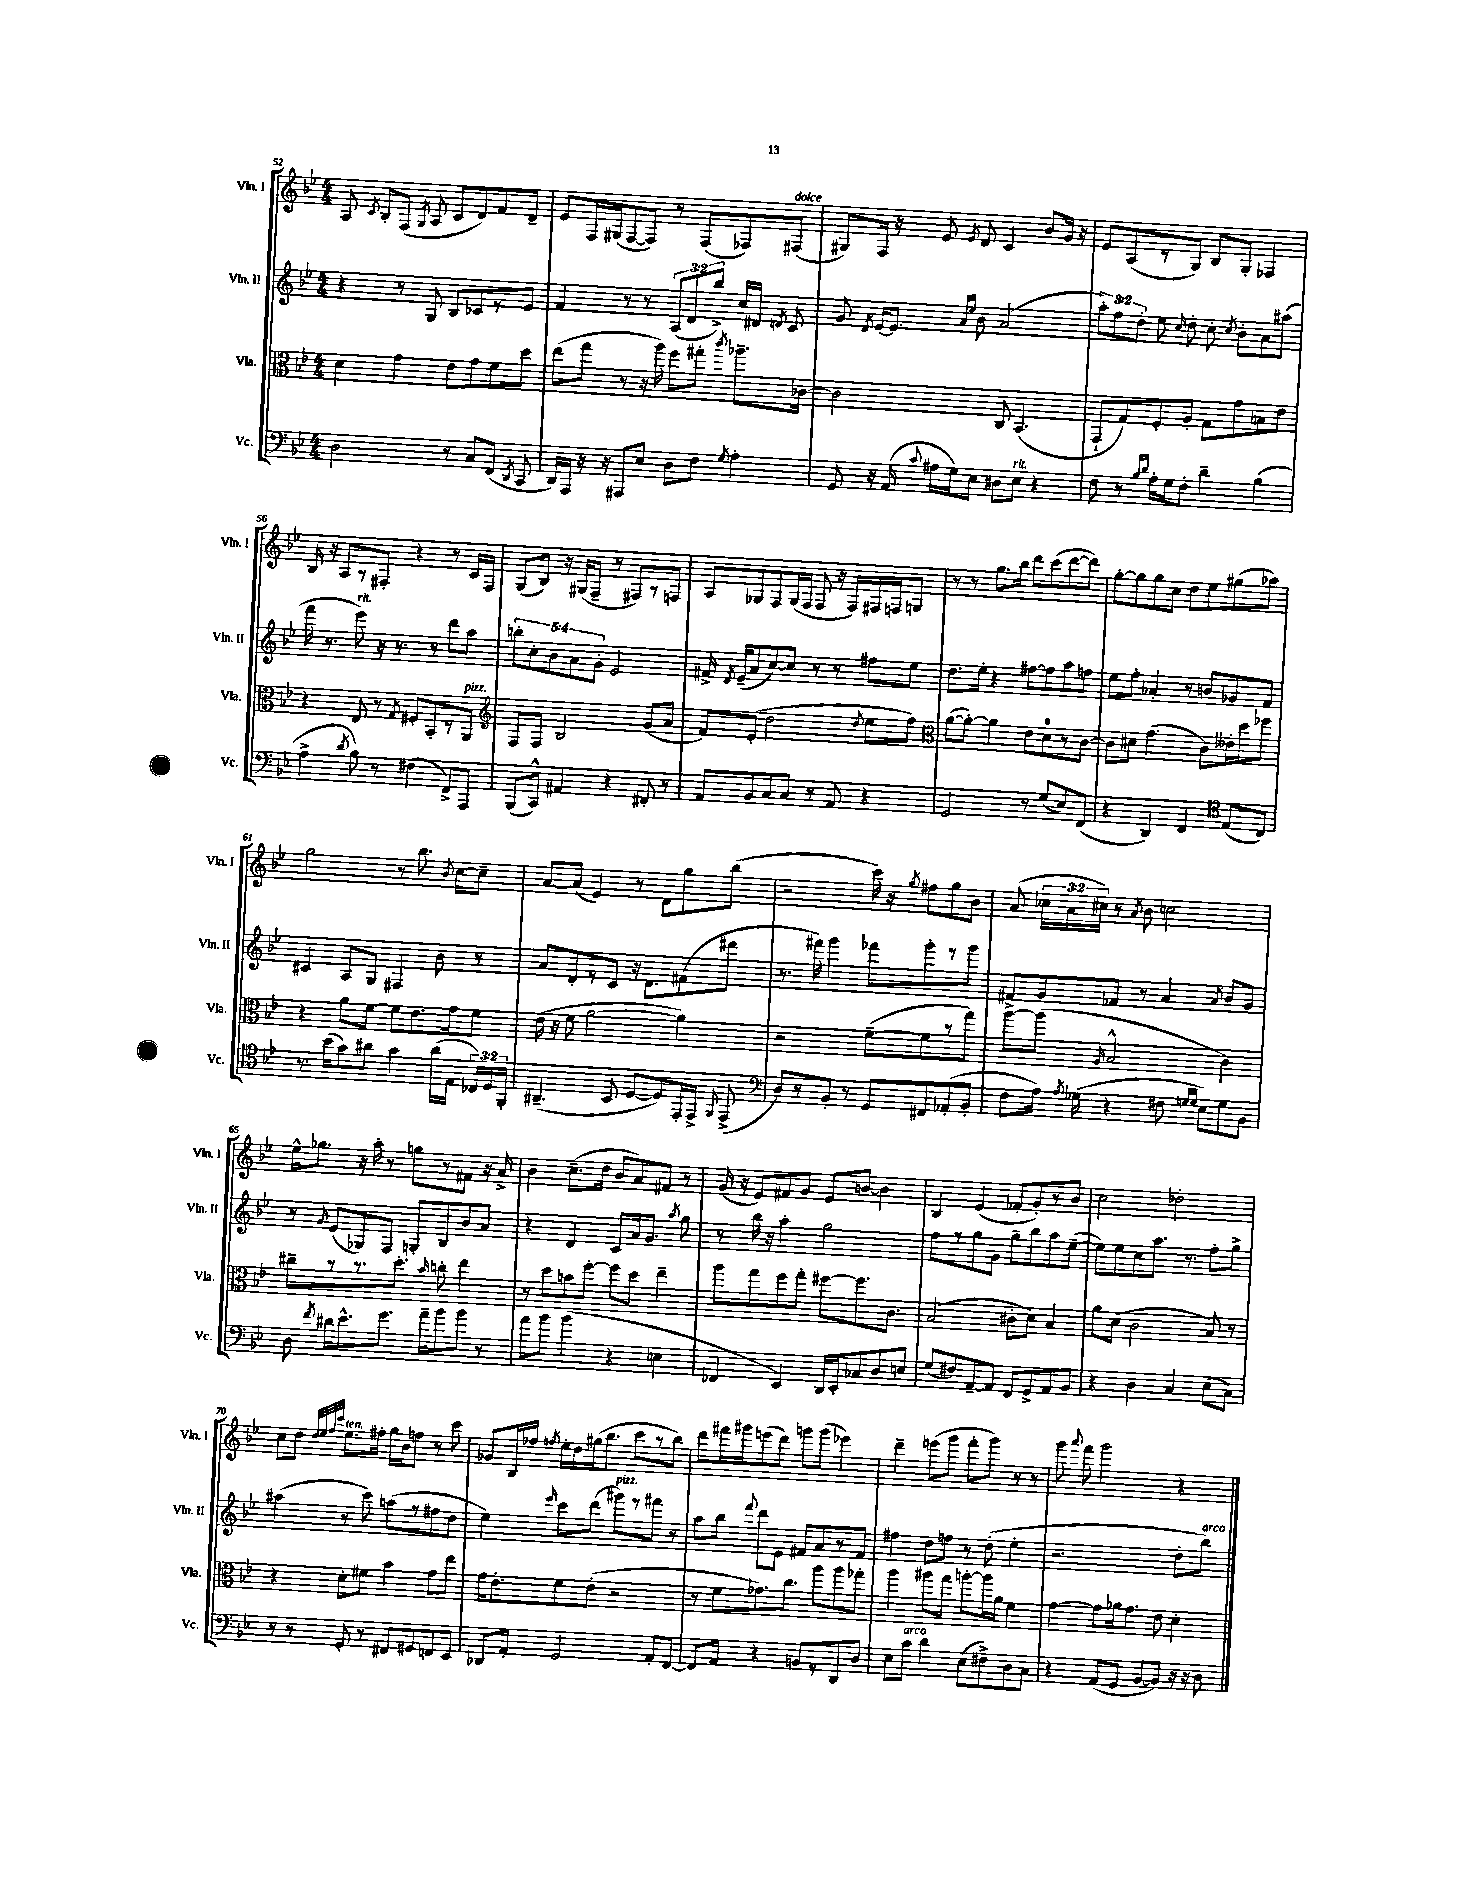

**kern	**kern	**kern	**kern
*staff4	*staff3	*staff2	*staff1
*clefF4	*clefC3	*clefG2	*clefG2
*k[b-e-]	*k[b-e-]	*k[b-e-]	*k[b-e-]
*M4/4	*M4/4	*M4/4	*M4/4
2D	4d	4r	8A
.	.	.	8qc
.	.	.	8B-'
.	4g	8r	(8F
.	.	.	8qG
.	.	8G	8A
8r	8e-	8B-	8c
8C	8g	8c-	8d)
(8FF	8f	8r	8f
8qDD	.	.	.
8CC	8dd	8e-	8d~
=	=	=	=
16DD)	(8ee-	4f	8e-
16AAA	.	.	.
16r	8gg	.	16F
16r	.	.	(16G#
8AAA#	8r	8r	[8F
8E-	16r	8r	8F])
.	16aa)	.	.
8D	8ff	(12A	8r
.	.	12d	.
8F	8gg#'	.	(8F
.	.	12bb-^)	.
8qG	8qccc	.	.
4A'	8.aa-~	16cc	8F-)
.	.	16d#	.
.	.	8qd	.
.	.	8c	(8F#
.	[16c-	.	.
=	=	=	=
8GG	2c-]	8g	8G#)
.	.	8qd	.
16r	.	[16e-	16F
(16AA	.	8.e-]	16r
8qqc	.	.	.
16A#	.	.	8e-
16G)	.	.	.
.	.	16qqa	.
.	.	16qqee-	8qe-
8E-	.	8b-	8d
8D#	8C	(2a	4c
8E-	(4.BB-	.	.
4r	.	.	8b-
.	.	.	16g
.	.	.	16r
=	=	=	=
8F	8GG`	12aa')	8e-
.	.	12ff	.
8r	8G)	.	(8A
.	.	12dd'	.
16qqB-	.	.	.
16qqd	.	.	.
16A'	8F'	8ee-	8r
16G	.	.	.
.	.	16qqcc	.
8F'	8A'	8dd'	8G)
4d~	8G	8cc'	8B-
.	.	8qcc	.
.	8g	8b-'	8G'
(4B-	8B	8a	4F-
.	8e-	(8aa#	.
=	=	=	=
4A^	4r	16fff	16B-
.	.	8.r	16r
.	.	.	8A
8qd	.	.	.
8B-)	8E-	8eee-)	8r
8r	8r	16r	8F#'
.	.	8.r	.
.	8qG	.	.
(4F#	8F#'	.	4r
.	8BB-'	8r	.
8FF^)	8r	8ddd	8r
8AAA	8AA	8aa	16c
.	.	.	16F#
=	=	=	=
*	*clefG2	*	*
(8BBB-	8F	10bb'	(8G
.	.	10cc'	.
8CC^^)	8F	.	8B-)
.	.	10b-	.
4AA#	2B-	.	16r
.	.	10a	.
.	.	.	(16G#
.	.	.	8F~
.	.	10g'	.
4r	.	2e-	8r
.	.	.	8F#)
8FF#'	(8g	.	8r
8r	8a	.	8F
=	=	=	=
8AA	8f)	16f#^	8A
.	.	8qd	.
.	.	(16e-~	.
8BB-	(8e-'	8a	8G-
8C	2dd	[8cc)	8F
8C	.	8cc]	(16G-
.	.	.	16F
8r	.	8r	8F
8AA	.	8r	16r
.	.	.	16F)
.	8qdd	.	.
4r	8ee-	8ff#	16F#
.	.	.	16F
.	8ff)	8ee-	8G
=	=	=	=
*	*clefC3	*	*
2GG	([8a	8.dd	8r
.	8a'_)	.	8r
.	.	16ee-'	.
.	4a]	4r	8.gg
.	.	.	16bb-
8r	8e-	[8ff#	8ddd
(8G	8d	8ff#]	(8ccc
8E-)	8r	8aa	[8ddd
(8FF	[8c	8ff	8ddd])
=	=	=	=
4r	8c]	8ee-	[8gg'
.	8d#	8ff'	8gg]
4DD)	(4.g	4a-'	8gg
.	.	.	8cc
4FF	.	8r	8dd
.	8c)	8b	8ee-
*clefC4	*	*	*
(8E-	16e--'	8g-	(8gg#
.	16dd	.	.
8C)	8ff-	8f	8aa-)
=	=	=	=
8.r	4r	4c#	2gg
(16b-	.	.	.
8g)	8a	8A	.
8a#	[8f	8G	.
4g	8f]	4F#	8r
.	8.e-	.	8.bb-
(16a#	.	8b-	.
.	.	.	8qb-
16E-	16g	.	[16cc
24C-)	8f	8r	8cc~]
24D	.	.	.
24FF'	.	.	.
=	=	=	=
(4.AA#~	(16e-	8a	[8a
.	16r	.	.
.	8f	8d'	(8a]
.	[2a	8r	4e-)
8BB-	.	8c	.
[8D	.	16r	8r
.	.	8.d	.
8D])	.	.	8d
16EE-'	4a])	(8f#	8gg
16EE-^	.	.	.
8qqFF	.	.	.
(8EE-^	.	8ddd#	(8bb-
=	=	=	=
*clefF4	*	*	*
8D)	2r	8.r	2r
8r	.	.	.
.	.	16fff#)	.
8BB-'	.	4ggg	.
8r	.	.	.
8GG	([8f~	8fff-	16ccc)
.	.	.	16r
.	.	.	8qgg
8FF#	8f]	8ggg'	8ff#
(8AA-'	8r	8r	8gg
8BB-'	8gg)	8ggg	8b-
=	=	=	=
8F	[8aa^	8f#	(8a
16A)	(8aa]	8g	24cc-
.	.	.	24a
8qA	.	.	.
(16G-	.	.	.
.	.	.	24cc#)
.	16qqA	.	.
4r	2B-^^	8f-	8r
.	.	.	8qa
.	.	8r	8b-
8F#	.	4a	2cc
16qqG	.	.	.
16qqG	.	.	.
8E-)	.	.	.
.	.	8qa	.
8G	4c)	8b-	.
8BB-	.	8g	.
=	=	=	=
8D	8cc#~	8r	16ee-^^
.	.	.	8.gg-
8qf	.	16qqg	.
16d#	8r	(8e-	.
8.e-^^	.	.	.
.	8.r	8G-)	16r
.	.	.	16aa'
8.g	.	8F	8r
.	8.dd'	.	.
.	.	8G'	8gg
16a~	.	.	.
.	16qqb-	.	.
8b-	8cc'	8B-	8r
8b-	4ee-	8b-	8f#
8r	.	8a	16r
.	.	.	16a^
=	=	=	=
8a	8r	4r	4b-
8b-	8dd	.	.
(4b-	8b	4d	(8.cc~
.	[8ff'	.	.
.	.	.	16dd
4r	8ff]	8c	8b-
.	8dd	16a	8a)
.	.	8.g	.
4E	4ee-~	.	8f#
.	.	8qaa	.
.	.	8gg	8r
=	=	=	=
4FF-	8aa	8r	(16g
.	.	.	16r
.	8gg	16bb-	8e-)
.	.	16r	.
4EE-)	8ff	4aa'	8f#
.	8gg'	.	8g
16DD	[8ff#	2gg	8e-
16EE-'	.	.	.
8C-	8.ff#]	.	[8b
8D	.	.	4b]
.	8.c	.	.
8E	.	.	.
=	=	=	=
(8G	(2B-	8ff	4B-
8F#)	.	8r	.
[8AA~	.	8gg	(4e-
8AA]	.	8g	.
8FF	8c#'	8gg~	8f-'
8GG^	8d)	8bb-	8g')
8AA	4B-	8aa	8r
8BB-	.	([8ee-~	8b-
=	=	=	=
4r	8a	8ee-])	2cc
.	(8d	8ee-	.
4D	2c	8cc	.
.	.	8.aa	.
4C	.	.	2dd-'
.	.	8.r	.
(8E-	8B-)	8ff'	.
8C)	8r	8gg^	.
=	=	=	=
8r	4r	(4aa#	8cc
8r	.	.	8dd
.	.	.	32qqdd
.	.	.	32qqee-
.	.	.	32qqff
.	.	.	32qqccc
8GG'	8d'	8r	8.ee-
8r	8f#	8ccc)	.
.	.	.	16ff#'
8FF#	4b-	(8aa	16gg
.	.	.	16b-
8GG#	.	8r	8ff
8FF	8g	8ff#	8r
8EE-	8ee-	8dd	8ccc
=	=	=	=
8DD-	16g	4ee-)	8g-
.	8.e-'	.	.
8AA'	.	.	16B-
.	.	.	16ff-
.	.	16qqeee-	8qff
2GG	8f	8ccc	16ee-'
.	.	.	16dd
.	(8e-'	(8ddd	(16gg#
.	.	.	8.bb-
.	2r	8ggg#)	.
.	.	8r	8ccc
8AA'	.	8fff#	8r
[8FF	.	8r	8bb-)
=	=	=	=
8FF]	8r	8aa	8ddd
8AA	8f	8bb-	16fff#
.	.	.	16ggg#
.	.	8qqfff	.
4r	8.g-)	8ddd	(8eee
.	.	8e-	8ddd)
.	8.cc	.	.
8BB	.	8f#	8ggg
8r	8aa	8a	(8ggg
8DD	8aa	8r	4eee-)
8D	8gg-'	8f#	.
=	=	=	=
8E-	4aa	4ff#	4ddd~
8c	.	.	.
4d	8aa#	8dd	(8eee
.	8gg	8ff	8ggg
(8E-	[8aa'	8r	8fff'
8F#^)	16aa]	(8dd'	8ggg)
.	16a	.	.
8D	4f	4ee-'	8r
8C	.	.	8r
=	=	=	=
4r	[4g	2.r	8ggg
.	.	.	8qqaaa
.	.	.	8fff
(8AA	8g]	.	2ggg
8GG	16a-	.	.
.	8.g	.	.
[8BB-	.	.	.
8BB-])	8e-	.	.
16r	4d'	8dd'	4r
16r	.	.	.
8D	.	8bb-)	.
==	==	==	==
*-	*-	*-	*-
